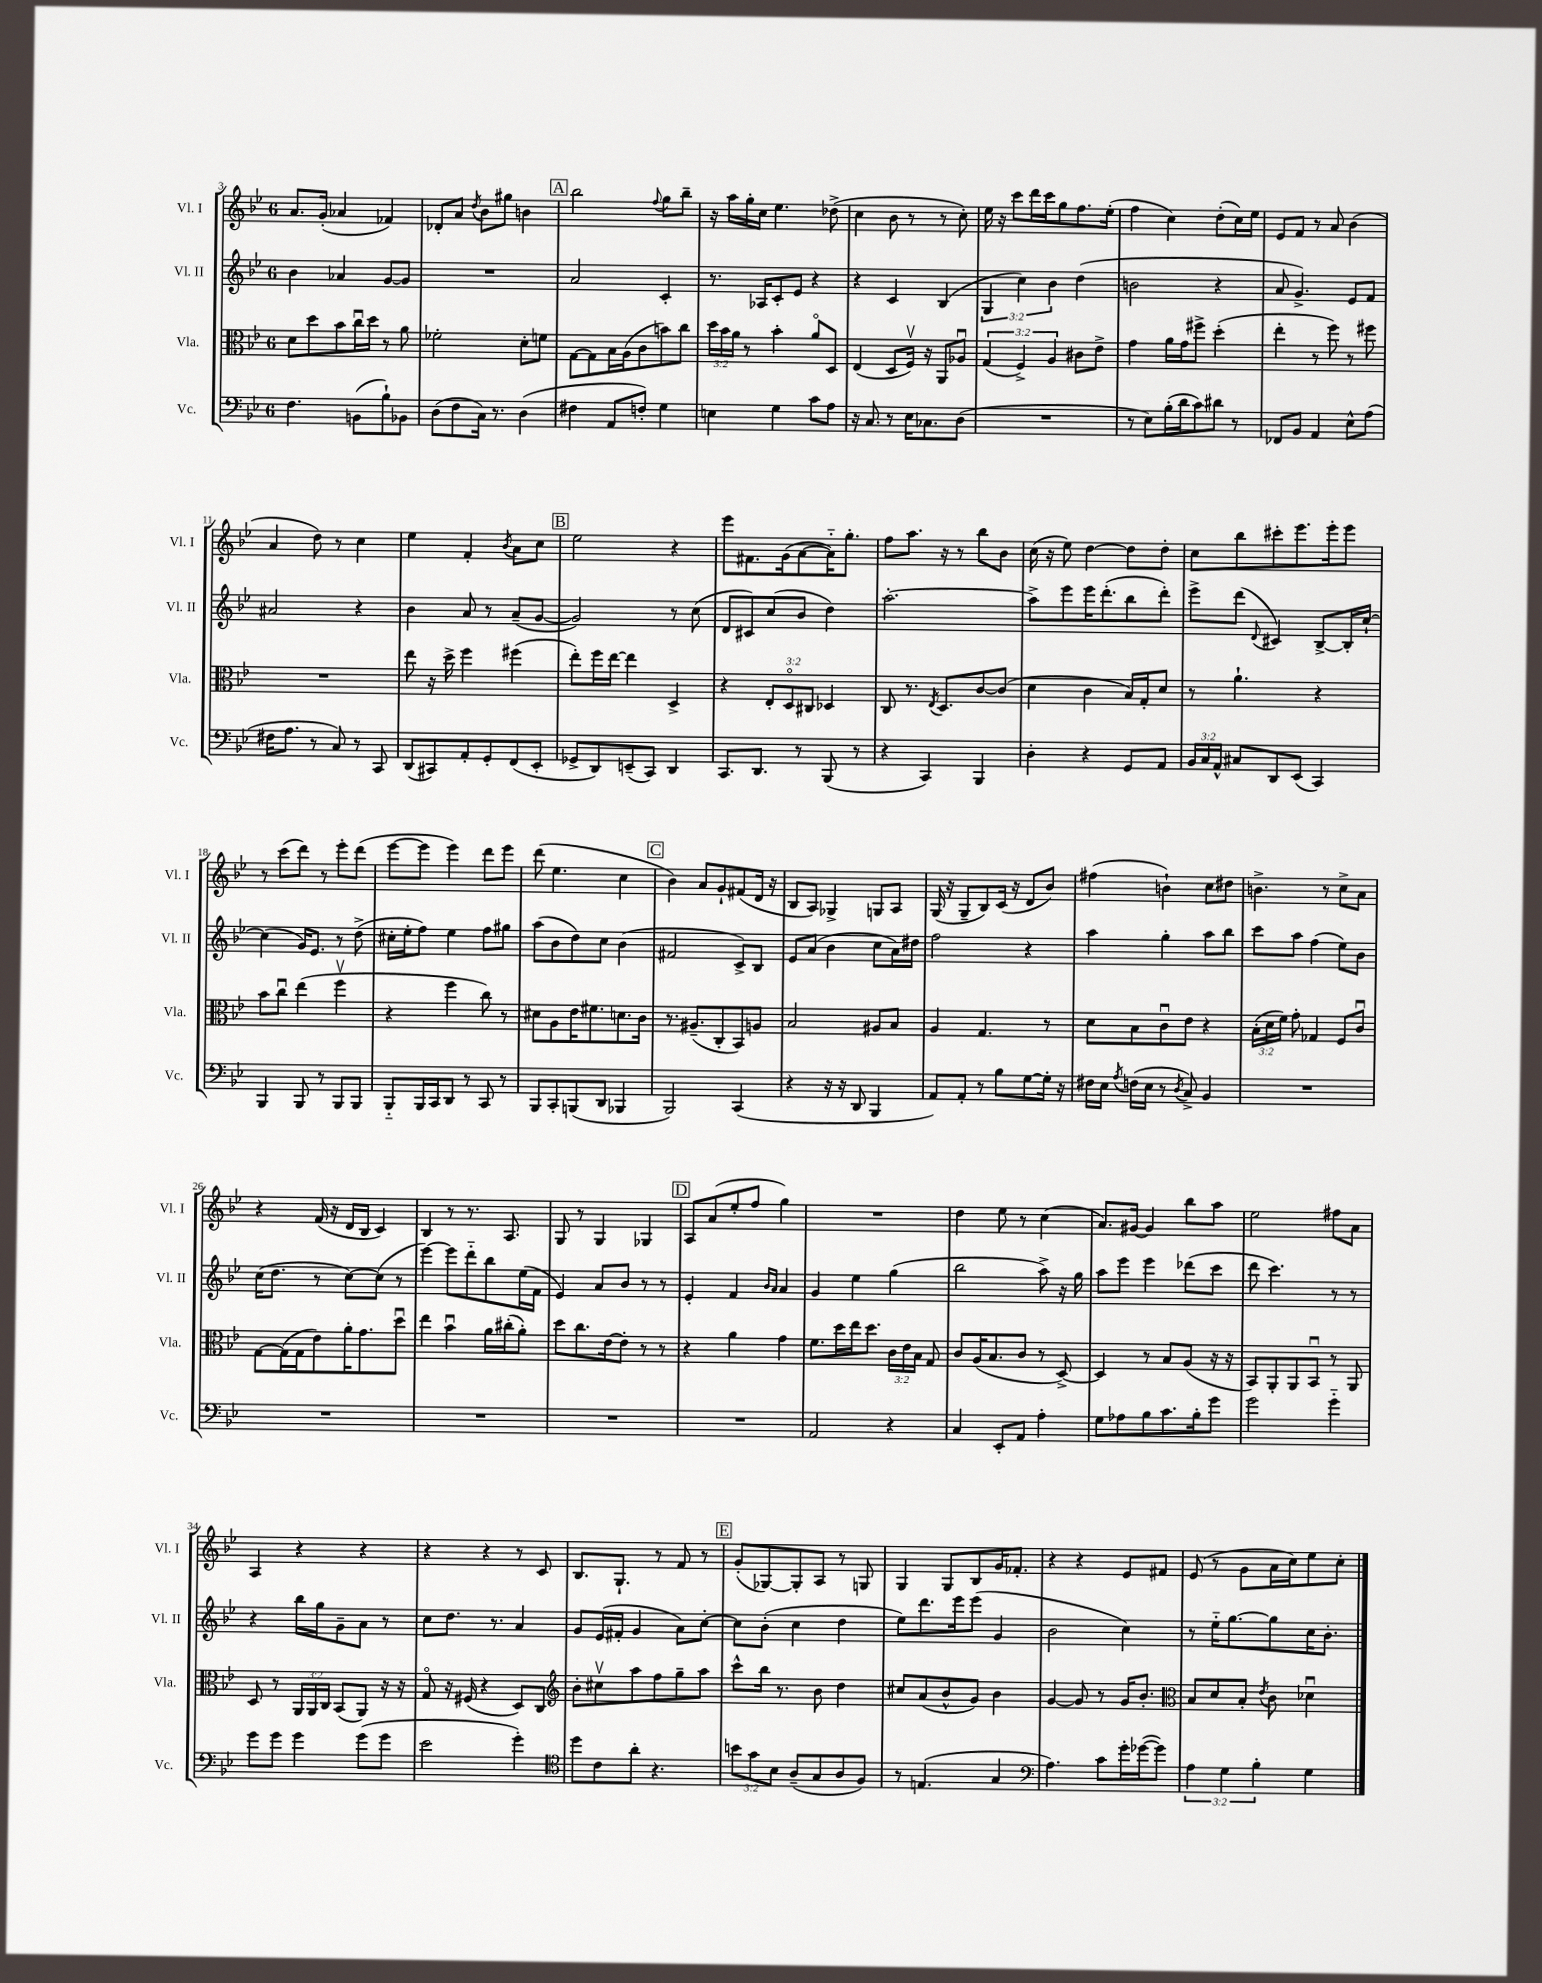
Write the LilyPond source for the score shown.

<<
\new StaffGroup <<
\new Staff = "s0" \with { instrumentName = "Vl. I" shortInstrumentName = "Vl. I" } {
    \clef treble \key bes \major \once \override Staff.TimeSignature.style = #'single-digit \time 6/8
    \autoBeamOff a'8.[ g'16]-.( aes'4 fes'4) |
    des'8[-. a'8] \acciaccatura { d''8 } bes'8[ gis''8] b'4 |
    \mark \markup { \box "A" } bes''2 \appoggiatura { f''8 } g''8[ bes''8]-- |
    r16 a''16[ g''16-. c''16] ees''4. des''8->( |
    c''4 bes'8 r8 r8 c''8-.) |
    ees''16 r16 c'''8[ d'''16 c'''16 g''8 f''8. ees''16]-.( |
    f''4 c''4) d''8[-.( c''16) ees''16] |
    ees'8[ f'8] r8 a'8 bes'4( |
    a'4 d''8) r8 c''4 |
    ees''4 f'4-. \acciaccatura { bes'8 } a'8[ c''8] |
    \mark \markup { \box "B" } ees''2 r4 |
    ees'''8[ fis'8. g'16( a'8~ a'16-_) g''8.]-. |
    f''8[ a''8.] r16 r8 bes''8[ bes'8] |
    c''16( r16 ees''8) d''4~ d''8[ d''8]-. |
    c''8[ bes''8 cis'''8-. ees'''8. ees'''16-. ees'''8] |
    r8 c'''8[( d'''8]) r8 ees'''8[-. d'''8]( |
    ees'''8[~ ees'''8] ees'''4) d'''8[ ees'''8] |
    d'''8( ees''4. c''4 |
    \mark \markup { \box "C" } bes'4) a'8[ g'8-! fis'8( d'16] r16 |
    bes8[ a8]) ges4-> g8[ a8] |
    g16( r16 g8[-- bes8) c'16]( r16 d'8[ bes'8]) |
    fis''4( b'4-!) c''8[ dis''8] |
    b'4.-> r8 c''8[-> a'8] |
    r4 f'16( r16 d'16[ bes16] c'4) |
    bes4 r8 r8. a8. |
    g8 r8 g4 ges4 |
    \mark \markup { \box "D" } a8[ a'8( ees''8-. f''8] g''4) |
    R2. |
    d''4 ees''8 r8 c''4( |
    a'8.[) gis'16]~ gis'4 bes''8[ a''8] |
    ees''2 fis''8[ a'8] |
    a4 r4 r4 |
    r4 r4 r8 c'8 |
    bes8.[ g8.]-! r8 f'8 r8 |
    \mark \markup { \box "E" } g'8[-.( ges8~) ges8-. a8] r8 g8 |
    g4 g8[ bes8 g'16 fes'8.]-. |
    r4 r4 ees'8[ fis'8] |
    ees'8( r8 g'8[ a'16 c''16) ees''8 c''8]-. \bar "|." |
}
\new Staff = "s1" \with { instrumentName = "Vl. II" shortInstrumentName = "Vl. II" } {
    \clef treble \key bes \major \once \override Staff.TimeSignature.style = #'single-digit \time 6/8 \override Staff.TupletNumber.text = #tuplet-number::calc-fraction-text
    \autoBeamOff bes'4 aes'4 g'8[~ g'8] |
    R2. |
    \mark \markup { \box "A" } a'2 c'4-. |
    r8. aes16[ c'8-. ees'8] r4 |
    r4 c'4 bes4( |
    \tuplet 3/2 { g4 c''4) bes'4 } d''4( |
    b'2 r4 |
    a'8 g'4.->) ees'8[ f'8] |
    ais'2 r4 |
    bes'4 a'8 r8 a'8[--( g'8]~ |
    \mark \markup { \box "B" } g'2) r8 c''8( |
    d'8[ cis'8) c''8( bes'8] d''4) |
    a''2.~-. |
    a''8[-> ees'''8 ees'''16 d'''8.-.( bes''8 d'''8]-.) |
    ees'''8[-> d'''8]( \appoggiatura { d'8 } cis'4) bes8[~-> bes16-. c''16]~-! |
    c''4( g'16[) ees'8.] r8 d''8->( |
    cis''16[-. ees''16-. f''8]) ees''4 f''8[ gis''8] |
    a''8[( bes'8 d''8) c''8] bes'4( |
    \mark \markup { \box "C" } fis'2 c'8[->) bes8] |
    ees'8[ a'8]( bes'4 c''8[ a'16) dis''16] |
    f''2 r4 |
    a''4 g''4-. a''8[ bes''8] |
    c'''8[ a''8] f''4( ees''8[) bes'8] |
    c''16[( d''8.] r8 c''8[~) c''8]( r8 |
    ees'''4~) ees'''8[ d'''8-_ bes''8 ees''16( f'16] |
    ees'4) a'8[ bes'8] r8 r8 |
    \mark \markup { \box "D" } ees'4-. f'4 \grace { bes'16[ a'16] } a'4 |
    g'4 ees''4 g''4( |
    bes''2 a''8->) r16 g''16 |
    a''8[ ees'''8] ees'''4 des'''8[( c'''8] |
    d'''8 c'''4.) r8 r8 |
    r4 bes''16[ g''16 g'8-- a'8] r8 |
    c''8[ d''8.] r8. a'4 |
    g'8[ ees'16( fis'16]-. g'4 a'8[) c''8]~-. |
    \mark \markup { \box "E" } c''8[ bes'8]-.( c''4 d''4 |
    ees''8[) d'''8. ees'''16 ees'''8]( g'4 |
    bes'2 c''4) |
    r8 ees''16[-_ g''8.~ g''8 c''16 bes'8.]-. \bar "|." |
}
\new Staff = "s2" \with { instrumentName = "Vla." shortInstrumentName = "Vla." } {
    \clef alto \key bes \major \once \override Staff.TimeSignature.style = #'single-digit \time 6/8 \override Staff.TupletNumber.text = #tuplet-number::calc-fraction-text
    \autoBeamOff d'8[ d''8 bes'8 c''16\downbow d''16] r8 a'8 |
    fes'2-. d'8[-. f'8] |
    \mark \markup { \box "A" } g8[~ g8 bes16 a16( c'8 b'8) c''8] |
    \tuplet 3/2 { d''16[ bes'16 a'16] } r8 bes'4-. a'8[\flageolet d8] |
    ees4( d8[ f16]\upbow) r16 a,8[ aes8]\downbow |
    \tuplet 3/2 { g4( f4->) a4 } cis'8[ ees'8]-> |
    g'4 a'16[ g'16 fis''8]-> d''4-.( |
    ees''4-. r8 f''8) r8 fis''8 |
    R2. |
    ees''8 r16 d''16-> f''4 fis''4( |
    \mark \markup { \box "B" } ees''8[-.) f''16 ees''16]~ ees''4 d4-> |
    r4 \tuplet 3/2 { ees8[-. d8\flageolet cis8] } des4 |
    c8 r8. \acciaccatura { ees8 } d8.[ c'8~ c'8]( |
    d'4 c'4 bes16[) g16-. d'8] |
    r8 a'4.-! r4 |
    bes'8[ c''8]\downbow ees''4( f''4\upbow |
    r4 f''4 c''8) r8 |
    dis'8[ a8 ees'16 fis'8. d'8. c'16] |
    \mark \markup { \box "C" } r8. ais8.[--( c8-. bes,8) a8] |
    bes2 ais8[ bes8] |
    a4 g4. r8 |
    d'8[ bes8 c'8\downbow ees'8] r4 |
    \tuplet 3/2 { bes16[-.( d'16 f'16]) } g'8-. ges4 f8[ c'8]\downbow |
    g8[~ g16( g16 ees'8) a'16-. g'8. d''8]\downbow |
    ees''4 bes'4\downbow a'16[ cis''16-.( a'8]-.) |
    d''8[ c''8. ees'16~ ees'8]-. r8 r8 |
    \mark \markup { \box "D" } r4 a'4 g'4 |
    f'8.[ d''16 ees''16 d''8.] \tuplet 3/2 { c'16[ ees'16 bes16] } g8 |
    c'8[ a16( bes8. c'8] r8 d8~->) |
    d4 r8 bes8[ a8]( r16 r16 |
    bes,8[) a,8-. a,8 bes,8]\downbow r8 a,8 |
    d8 r8 \tuplet 3/2 { a,16[ a,16 c16] } bes,8[( a,8]) r16 r16 |
    g8\flageolet r16 fis16( r4 d8[) c8] |
    \clef treble bes'8[-. cis''8\upbow a''8 f''8 g''8-- a''8] |
    \mark \markup { \box "E" } c'''8[-^ bes''16] r8. bes'8 d''4 |
    cis''8[ a'8( bes'8-^ g'8]) bes'4 |
    g'4~ g'8 r8 g'16[ bes'8.]-. |
    \clef alto bes8[ d'8 bes8]-. \acciaccatura { ees'8 } c'8 des'4\downbow \bar "|." |
}
\new Staff = "s3" \with { instrumentName = "Vc." shortInstrumentName = "Vc." } {
    \clef bass \key bes \major \once \override Staff.TimeSignature.style = #'single-digit \time 6/8 \override Staff.TupletNumber.text = #tuplet-number::calc-fraction-text
    \autoBeamOff f4. b,8[( bes8-!) bes,8] |
    d8[( f8 c16]) r8. d4( |
    \mark \markup { \box "A" } fis4 a,8[ f8]-.) g4 |
    e4 g4 c'8[ a8] |
    r16 c8. r8 ees16[ ces8. d8]( |
    R2. |
    r8 ees8[) bes16-.( d'16 c'8) dis'8] r8 |
    fes,8[ bes,8] a,4 ees8[-^ a8]( |
    fis16[ a8.] r8 c8) r8 c,8 |
    d,8[( cis,8) a,8-. g,8-. f,8( ees,8]-. |
    \mark \markup { \box "B" } ges,8[-> d,8) e,8--( c,8]) d,4 |
    c,8.[ d,8.] r8 bes,,8( r8 |
    r4 c,4) bes,,4 |
    d4-. r4 g,8[ a,8] |
    \tuplet 3/2 { bes,16[ c16 a,16]-^ } cis8[ d,8 ees,8]( c,4) |
    bes,,4 bes,,8 r8 bes,,8[ bes,,8] |
    bes,,8[-_ bes,,16 c,16 d,8] r8 c,8 r8 |
    bes,,8[ c,8-. b,,8( d,8] bes,,4 |
    \mark \markup { \box "C" } bes,,2) c,4( |
    r4 r16 r16 d,8 bes,,4 |
    a,8[) a,8]-. r8 bes8[ g8~ g16]-. r16 |
    fis16[ ees16] \acciaccatura { a8 } f16[( ees16] r8 \acciaccatura { d8 } c8->) bes,4 |
    R2. |
    R2. |
    R2. |
    R2. |
    \mark \markup { \box "D" } R2. |
    a,2 r4 |
    c4 ees,8[-. a,8] a4-. |
    g8[ aes8 bes8 c'8. bes16-. g'8] |
    g'2 g'4-_ |
    g'8[ g'8] g'4 g'8[( g'8] |
    ees'2 g'4-.) |
    \clef tenor d''8[ c'8 a'8]-. r4. |
    \mark \markup { \box "E" } \tuplet 3/2 { b'8[ g'8 bes8] } a8[--( g8 a8 f8]) |
    r8 e4.( g4 |
    \clef bass a4.) c'8[ g'16-. ges'16~( ges'8]) |
    \tuplet 3/2 { a4 g4 bes4-. } g4 \bar "|." |
}
>>
>>
\layout { \context { \Score currentBarNumber = #3 } }
